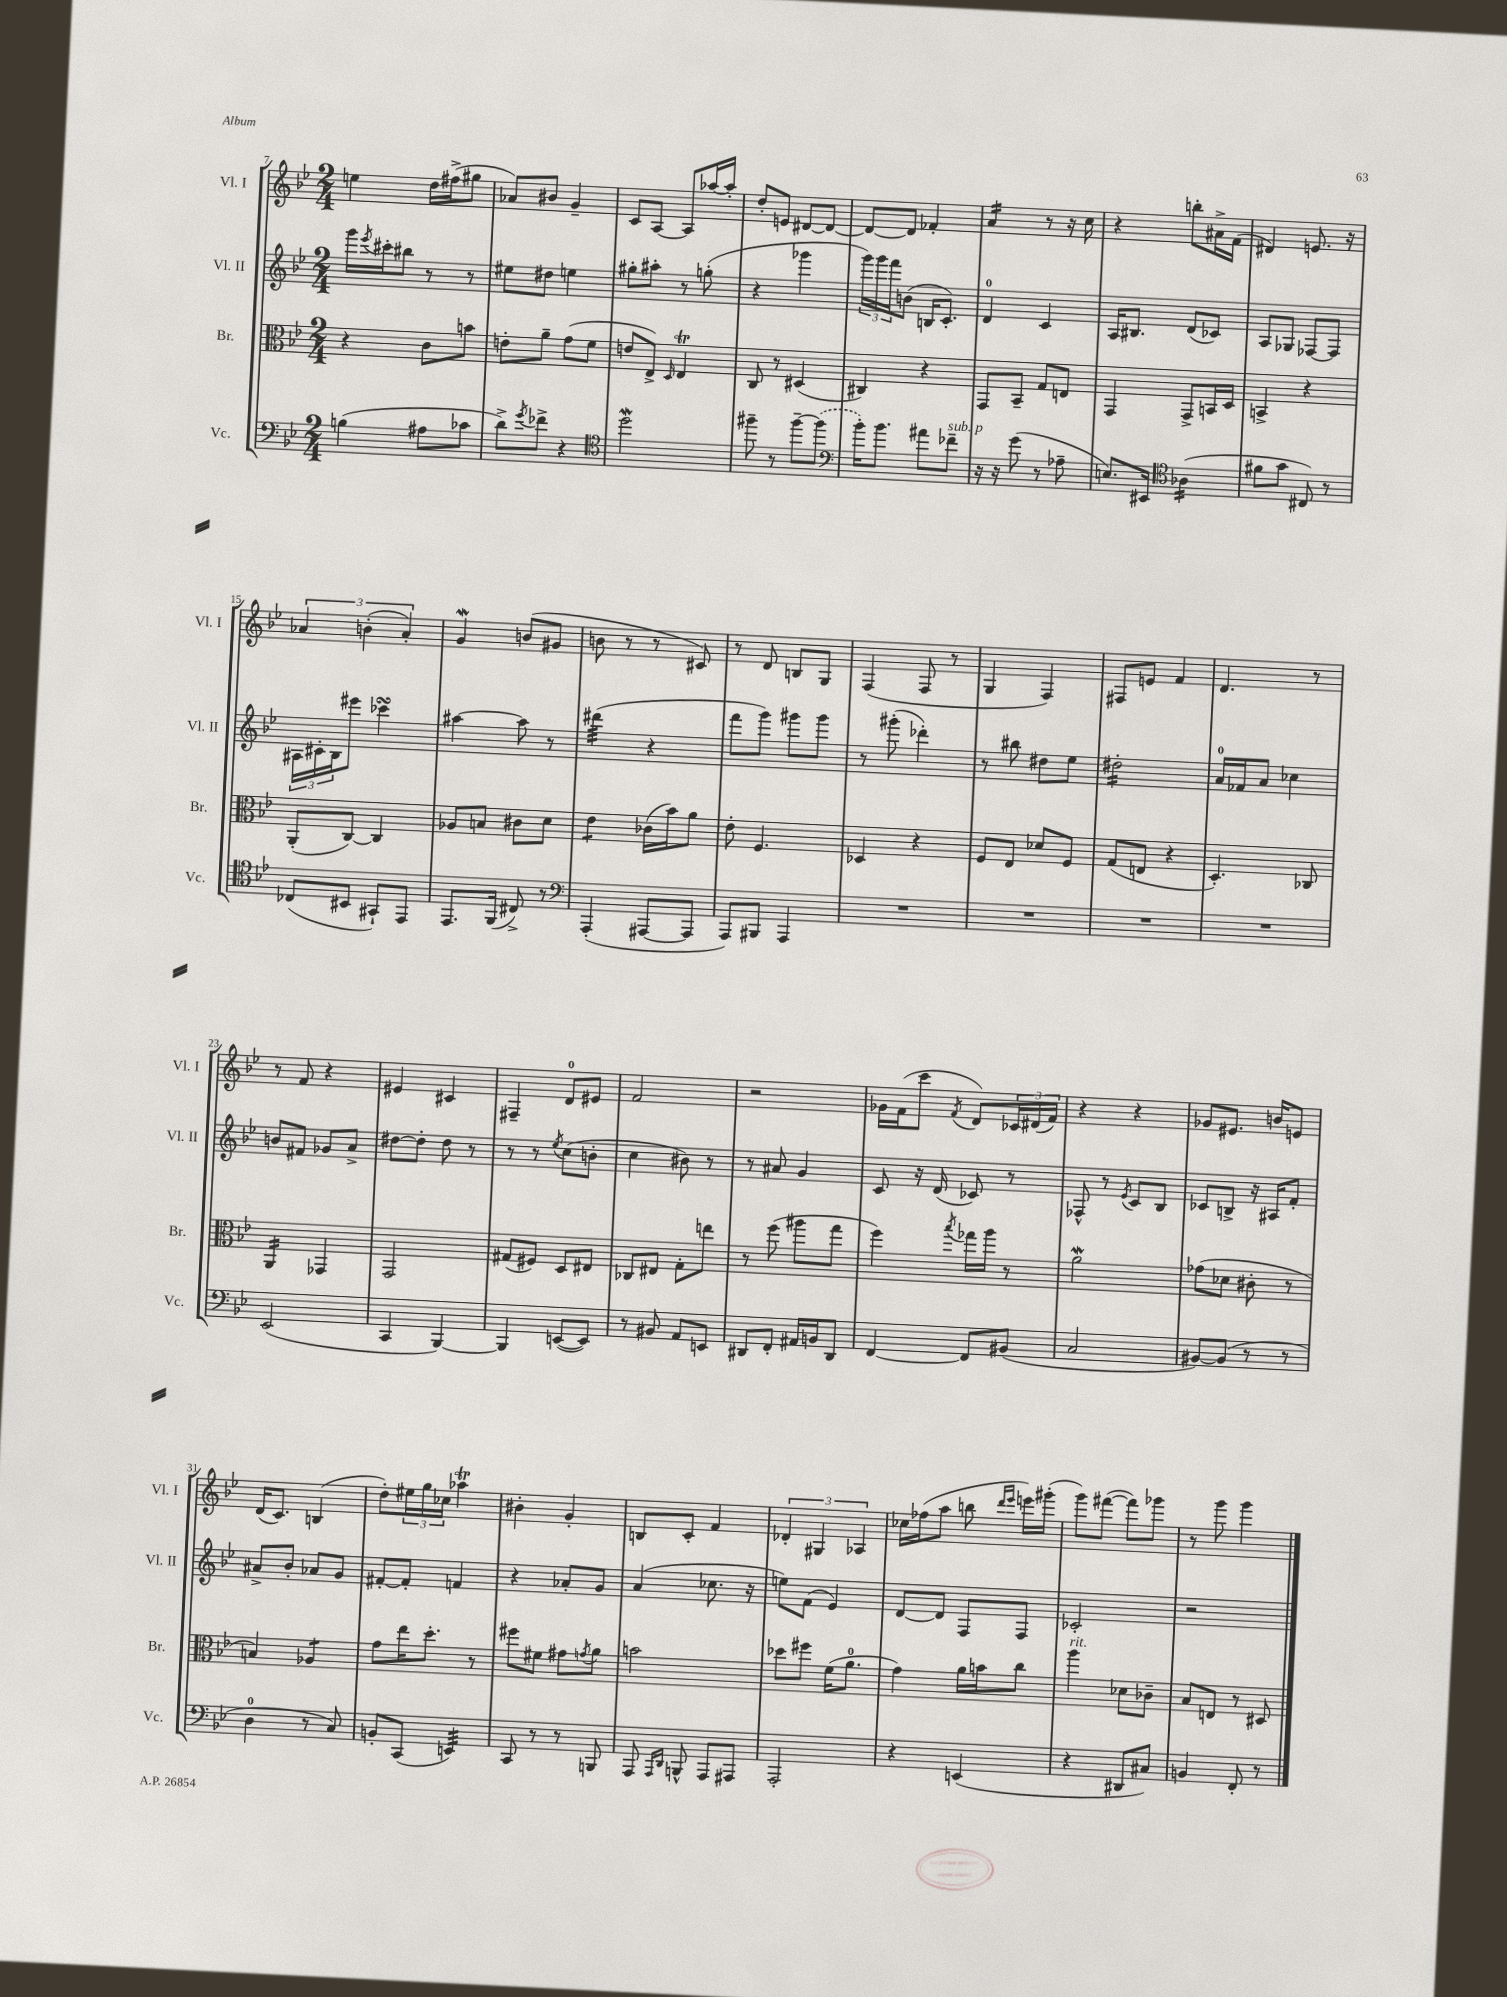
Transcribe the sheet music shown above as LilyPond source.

<<
\new StaffGroup <<
\new Staff = "s0" \with { instrumentName = "Vl. I" shortInstrumentName = "Vl. I" } {
    \clef treble \key bes \major \numericTimeSignature \time 2/4
    e''4 d''16 fis''16->( gis''8 |
    aes'8) bis'8 g'4-- |
    c'8 a8~ a8 aes''16~ aes''16-. |
    d''8-. e'8 dis'8~ dis'8~ |
    dis'8~ dis'8 fes'4-. |
    a'4:16 r8 r16 c''16 |
    r4 b''8-. ais'16-> f'16( |
    dis'4) e'8. r16 |
    \tuplet 3/2 { aes'4 b'4-.( aes'4-.) } |
    g'4\mordent b'8( gis'8 |
    b'8 r8 r8 cis'8) |
    r8 d'8 b8 g8 |
    f4( f8 r8 |
    g4 f4) |
    fis8 e'8 f'4 |
    d'4. r8 |
    r8 f'8 r4 |
    eis'4 cis'4 |
    fis4-- d'8-0 eis'8 |
    f'2 |
    r2 |
    ges'16 f'16( c'''8 \acciaccatura { f'8 } d'8) \tuplet 3/2 { ces'16 dis'16( f'16) } |
    r4 r4 |
    ges'8 eis'8. b'16 e'8 |
    d'16( c'8.) b4( |
    d''8-.) \tuplet 3/2 { eis''16 g''16 ces''16 } aes''4\trill |
    bis'4-. g'4-. |
    b8 c'8-. f'4 |
    \tuplet 3/2 { des'4-. gis4 aes4 } |
    ces''16 fes''16( a''8 b''8 \grace { d'''16 ees'''16 } e'''16) gis'''16-.( |
    g'''8) fis'''8~( fis'''8) ges'''8 |
    r8 g'''8 g'''4 \bar "|." |
}
\new Staff = "s1" \with { instrumentName = "Vl. II" shortInstrumentName = "Vl. II" } {
    \clef treble \key bes \major \numericTimeSignature \time 2/4
    g'''16 \acciaccatura { ees'''8 } cis'''16-. bis''8 r8 r8 |
    eis''8 dis''8 e''4 |
    gis''8-. ais''8-. r8 g''8-.( |
    r4 ges'''4 |
    \tuplet 3/2 { g'''16) g'''16 f'''16 } b'8( b16 c'8.-.) |
    d'4-0 c'4 |
    a16 bis8. d'8( ces'8) |
    a8 ges8 fes8~ fes8 |
    \tuplet 3/2 { ais16 cis'16-. bes16 } eis'''8 ces'''4\turn |
    ais''4~ ais''8 r8 |
    dis'''4:32( r4 |
    f'''8 g'''8) gis'''8 gis'''8 |
    r8 gis'''8-.( des'''4-.) |
    r8 bis''8 dis''8 ees''8 |
    dis''2:16-. |
    a'16-0 fes'16 a'8 ces''4 |
    b'8 fis'8 ges'8 a'8-> |
    dis''8~ dis''8-. dis''8 r8 |
    r8 r8 \acciaccatura { ees''8 } c''8( b'8-. |
    c''4 bis'8) r8 |
    r8 ais'8 g'4 |
    c'8 r16 d'16( ces'8) r8 |
    fes8-^ r8 \acciaccatura { ees'8 } c'8 bes8 |
    ces'8 b8-> r16 ais16 f'8-. |
    ais'8-> bes'8-. aes'8 g'8 |
    fis'8~-. fis'8-. f'4 |
    r4 aes'8-. g'8 |
    a'4( ces''8. r16 |
    e''8) f'8( ees'4) |
    d'8~ d'8 f8 f8 |
    ces'2-. |
    r2 \bar "|." |
}
\new Staff = "s2" \with { instrumentName = "Br." shortInstrumentName = "Br." } {
    \clef alto \key bes \major \numericTimeSignature \time 2/4
    r4 c'8 b'8 |
    e'8-. a'8-- g'8( f'8 |
    e'8 ees8->) \grace { d16 } ees4\trill |
    c8 r8 dis4( |
    cis4) r4 |
    g,8 bes,8-- g8 e8 |
    g,4 g,8-> b,16 d16 |
    b,4-> r4 |
    a,8-.( c8~) c4 |
    aes8 b8 cis'8 d'8 |
    ees'4:8 ces'16( bes'16) a'8 |
    ees'8-. f4. |
    des4 r4 |
    f8 ees8 des'8 f8 |
    g8( e8 r4 |
    d4.-.) ces8 |
    a,4:16 ges,4 |
    g,2 |
    gis8( fis8) d8 eis8 |
    ces8 eis8 g8-. e''8 |
    r8 f''8( ais''8 g''8 |
    f''4) \acciaccatura { bes''8 } ges''16 a''16 r8 |
    a'2\mordent |
    ges'8( des'8 cis'8-. r8 |
    b4) aes4:8 |
    g'8 ees''16 d''8.-. r8 |
    fis''8 fis'8 gis'8 \acciaccatura { g'8 } a'8 |
    b'2 |
    des''8 fis''8 f'16( a'8.-0 |
    g'4) a'16 b'16 c''8 |
    a''4^\markup { \italic "rit." } des'8 ces'8-- |
    bes8 e8 r8 dis8 \bar "|." |
}
\new Staff = "s3" \with { instrumentName = "Vc." shortInstrumentName = "Vc." } {
    \clef bass \key bes \major \numericTimeSignature \time 2/4
    b4( ais8 ces'8 |
    d'8->) \acciaccatura { g'8 } fes'8-> r4 |
    \clef tenor d''2\mordent |
    fis''8-- r8 fis''8~-- \once \slurDashed fis''8( |
    \clef bass bes'16-.) bes'8. ais'8 fes'8--^\markup { \italic "sub. p" } |
    r16 r16 g'8( r8 aes8-- |
    e8.) eis,16 \clef tenor aes4:16( |
    fis'8 g'8 cis8) r8 |
    ces8( bis,8 gis,8-!) ees,8 |
    ees,8. f,16( cis8->) r8 |
    \clef bass a,,4-.( ais,,8~ ais,,8 |
    a,,8) bis,,8 a,,4 |
    R2 |
    R2 |
    R2 |
    R2 |
    ees,2( |
    c,4 bes,,4~) |
    bes,,4 e,8~( e,8) |
    r8 bis,8 a,8 e,8 |
    dis,8 f,8-. ais,16 b,16 dis,8 |
    f,4~ f,8 bis,8( |
    c2 |
    bis,8~) bis,8( r8 r8 |
    d4-0 r8 c8) |
    b,8-. c,8( e,4:32) |
    c,8 r8 r8 b,,8 |
    a,,8 \grace { a,,16 d,16 } b,,8-^ a,,8 ais,,8 |
    a,,2-. |
    r4 e,4( |
    r4 dis,8 cis8) |
    b,4 f,8-. r8 \bar "|." |
}
>>
>>
\layout { \context { \Score currentBarNumber = #7 } }
